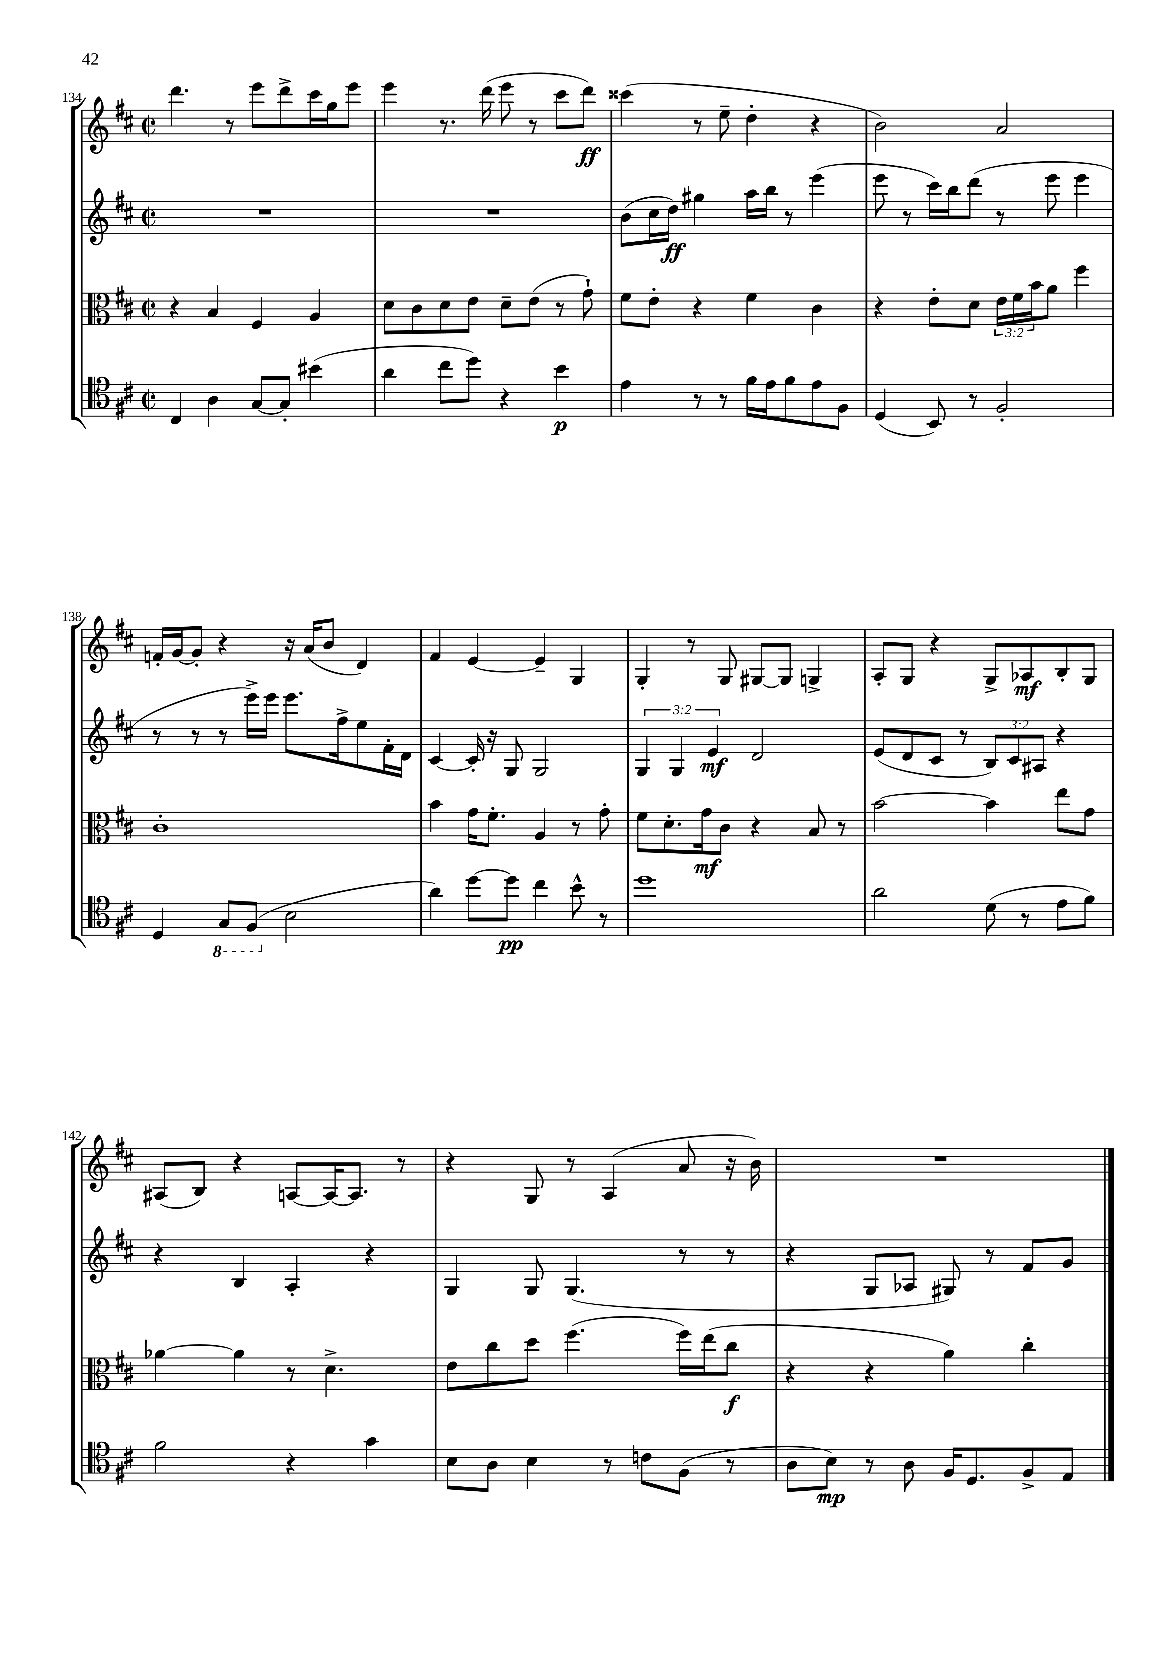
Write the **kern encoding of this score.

**kern	**kern	**kern	**kern
*staff4	*staff3	*staff2	*staff1
*clefC4	*clefC3	*clefG2	*clefG2
*k[f#c#]	*k[f#c#]	*k[f#c#]	*k[f#c#]
*M2/2	*M2/2	*M2/2	*M2/2
*met(c|)	*met(c|)	*met(c|)	*met(c|)
4C#/	4r	1r	4.ddd\
4A\	4B/	.	.
.	.	.	8r
[8G/L	4F#/	.	8eee\L
8G'/]J	.	.	8ddd^\
(4b#\	4A/	.	16ccc#\L
.	.	.	16gg\J
.	.	.	8eee\J
=	=	=	=
4a\	8d\L	1r	4eee\
.	8c#\	.	.
8cc#\L	8d\	.	8.r
8dd\J)	8e\J	.	.
.	.	.	(16ddd\
4r	8d~\L	.	8eee\
.	(8e\J	.	8r
4b\	8r	.	8ccc#\L
.	8g`\)	.	8ddd\J)
=	=	=	=
4e\	8f#\L	(8b\L	(4ccc##\
.	8e'\J	16cc#\L	.
.	.	16dd\JJ)	.
8r	4r	4gg#\	8r
8r	.	.	8ee~\
16f#\LL	4f#\	16aa\LL	4dd'\
16e\J	.	16bb\JJ	.
8f#\	.	8r	.
8e\	4c#\	(4eee\	4r
8F#\J	.	.	.
=	=	=	=
(4D/	4r	8eee\	2b\)
.	.	8r	.
8BB/)	8e'\L	16ccc#\LL)	.
.	.	16bb\J	.
8r	8d\J	(8ddd\J	.
2F#'/	24e\LL	8r	2a/
.	24f#\	.	.
.	24b\J	.	.
.	8a\J	8eee\	.
.	4ff#\	4eee\	.
=	=	=	=
4D/	1c#'	8r	16f'/LL
.	.	.	[16g/J
.	.	8r	8g'/]J
8GG/L	.	8r	4r
(8FF#/J	.	16eee^\LL)	.
.	.	16eee\JJ	.
2B\	.	8.eee\L	16r
.	.	.	(16a/LK
.	.	.	8b/J
.	.	16ff#^\k	.
.	.	8ee\	4d/)
.	.	16f#'\L	.
.	.	16d\JJ	.
=	=	=	=
4a\)	4b\	[4c#/	4f#/
[8dd\L	16g\LK	16c#'/]	[4e/
.	8.f#'\J	16r	.
8dd\]J	.	8G/	.
4cc#\	4A/	2G/	4e~/]
8b^^\	8r	.	4G/
8r	8g'\	.	.
=	=	=	=
1dd	8f#\L	6G/	4G'/
.	8.d'\	.	.
.	.	6G/	.
.	.	.	8r
.	16g\k	.	.
.	.	6e/	.
.	8c#\J	.	8G/
.	4r	2d/	[8G#/L
.	.	.	8G#/]J
.	8B/	.	4G^/
.	8r	.	.
=	=	=	=
2a\	[2b\	(8e/L	8A'/L
.	.	8d/	8G/J
.	.	8c#/J	4r
.	.	8r	.
(8d\	4b\]	12B/L)	8G^/L
.	.	12c#/	.
8r	.	.	8A-/
.	.	12A#/J	.
8e\L	8ee\L	4r	8B'/
8f#\J)	8g\J	.	8G/J
=	=	=	=
2f#\	[4a-\	4r	(8A#/L
.	.	.	8B/J)
.	4a-\]	4B/	4r
4r	8r	4A'/	[8A/L
.	4.d^\	.	16A/_K
.	.	.	8.A/]J
4g\	.	4r	.
.	.	.	8r
=	=	=	=
8B\L	8e\L	4G/	4r
8A\J	8cc#\	.	.
4B\	8dd\J	8G/	8G/
.	(4.ff#\	(4.G/	8r
8r	.	.	(4A/
8c\L	.	.	.
(8F#\J	16ff#\LL)	8r	8a/
.	(16ee\J	.	.
8r	8cc#\J	8r	16r
.	.	.	16b\)
=	=	=	=
8A\L	4r	4r	1r
8B\J)	.	.	.
8r	4r	8G/L	.
8A\	.	8A-/J	.
16F#/LK	4a\)	8G#/)	.
8.D/	.	.	.
.	.	8r	.
8F#^/	4cc#'\	8f#/L	.
8E/J	.	8g/J	.
==	==	==	==
*-	*-	*-	*-
